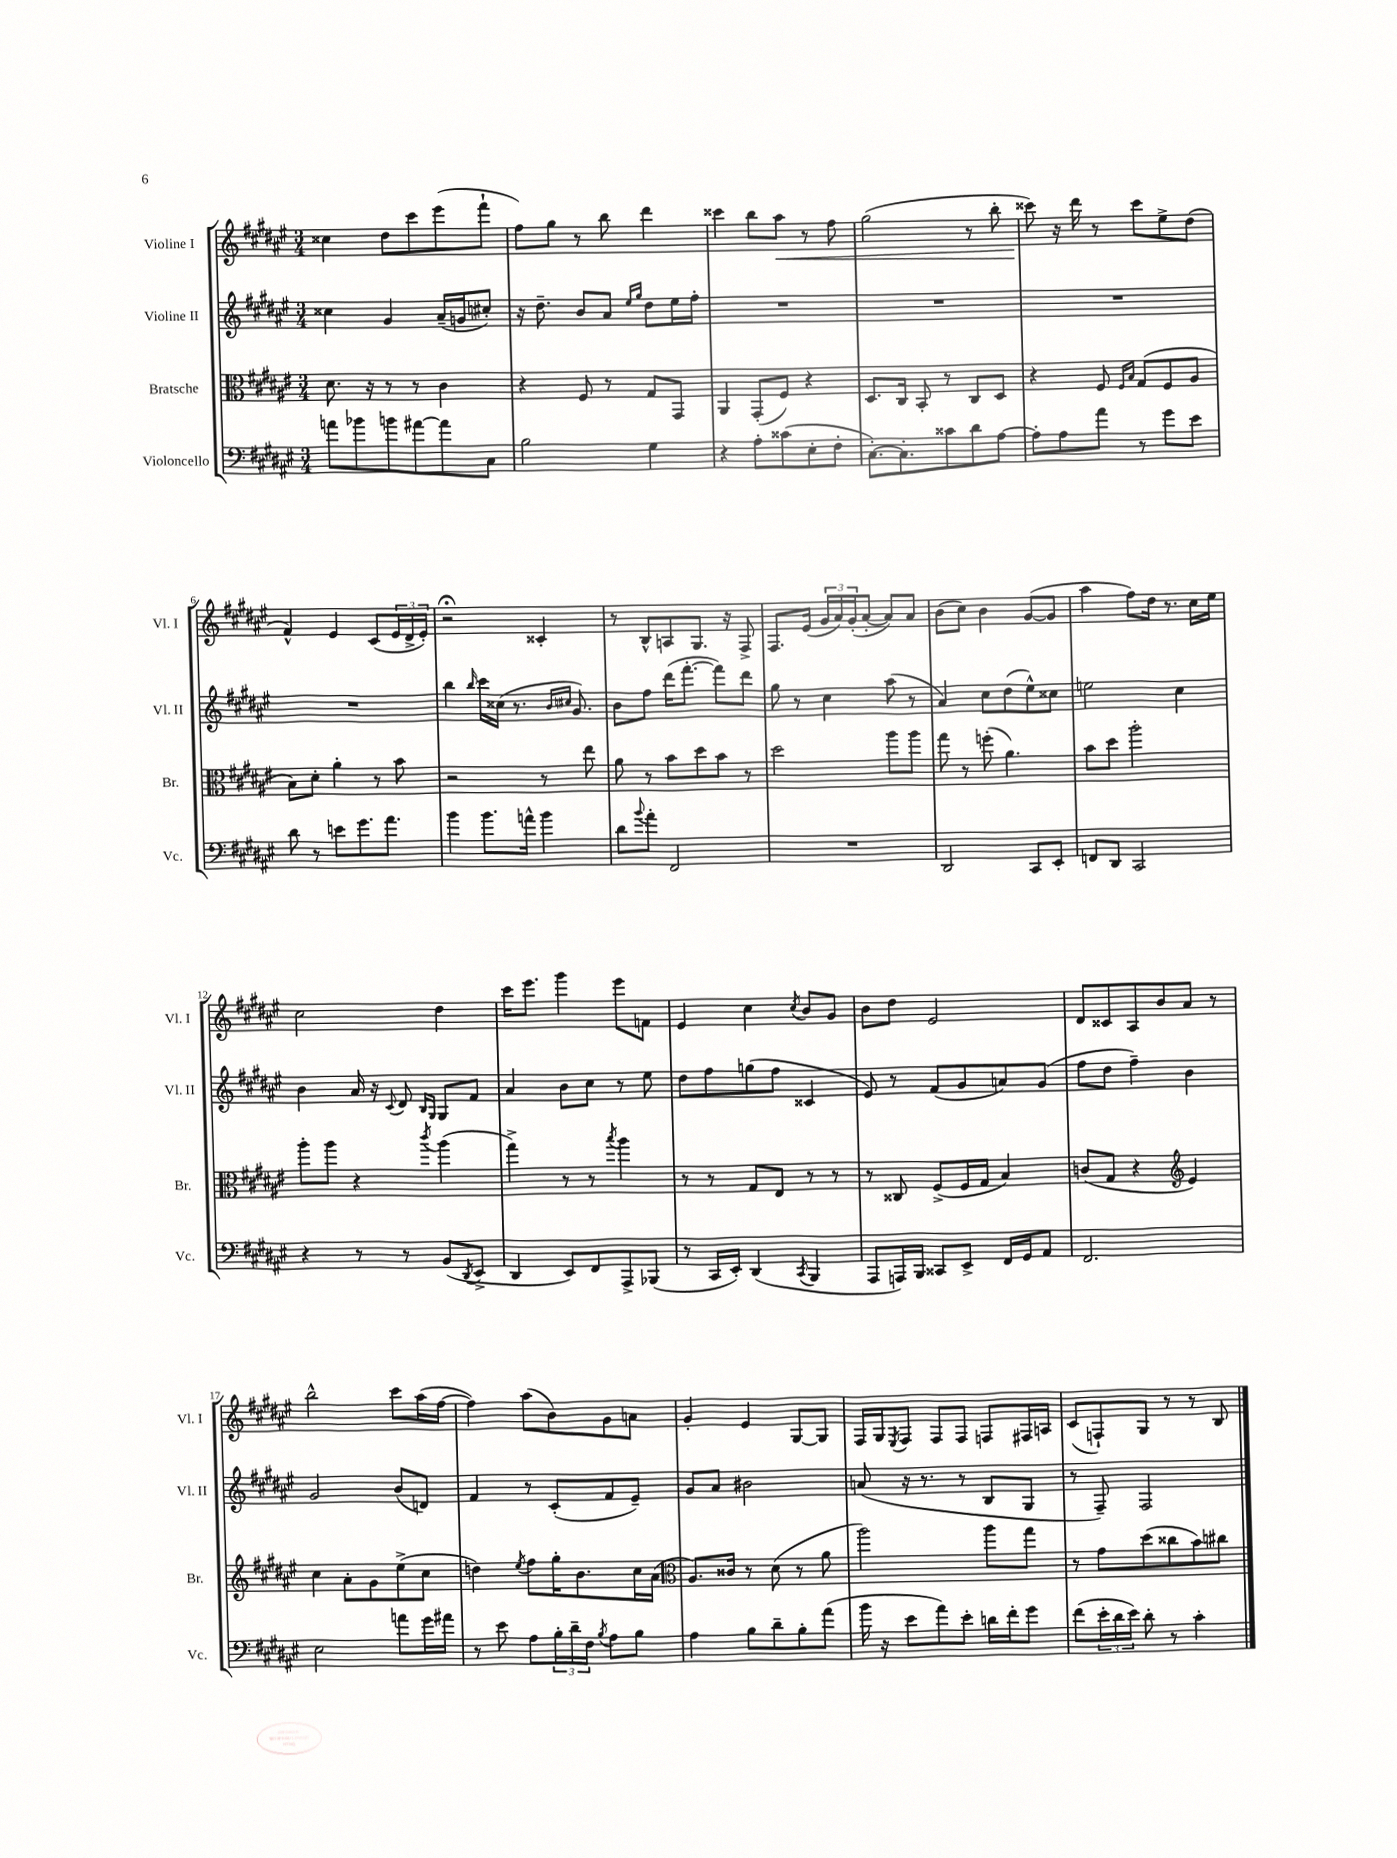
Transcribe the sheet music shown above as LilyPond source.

<<
\new StaffGroup <<
\new Staff = "s0" \with { instrumentName = "Violine I" shortInstrumentName = "Vl. I" } {
    \clef treble \key fis \major \numericTimeSignature \time 3/4
    cisis''4 dis''8 cis'''8 eis'''8( fis'''8-! |
    fis''8) gis''8 r8 b''8 dis'''4 |
    cisis'''4 b''8 ais''8\< r8 fis''8 |
    gis''2( r8 b''8-. |
    cisis'''8\!) r16 dis'''16 r8 cisis'''8 eis''8-> dis''8( |
    fis'4-^) eis'4 cis'8( \tuplet 3/2 { eis'16 dis'16-> eis'16-.) } |
    r2\fermata cisis'4-. |
    r8 b8-^ a8 gis8. r16 fis8-> |
    fis8. eis'16( \tuplet 3/2 { gis'16 ais'16) gis'16-.( } ais'8~-. ais'8) ais'8 |
    b'8( cis''8) b'4 gis'8~( gis'8 |
    ais''4 fis''8) dis''16 r8. cis''16 eis''16 |
    cis''2 dis''4 |
    cis'''16 eis'''8. gis'''4 eis'''8 f'8 |
    eis'4 cis''4 \acciaccatura { cis''8 } b'8 gis'8 |
    b'8 dis''8 eis'2 |
    dis'8 cisis'8 ais8 b'8 ais'8 r8 |
    b''2-^ cis'''8 ais''16( fis''16~ |
    fis''4) ais''8( b'8) gis'8 a'8 |
    gis'4-. eis'4 gis8~ gis8 |
    fis16 gis16 \acciaccatura { eis8 } fis8 fis8 fis8 f8 fis16 a16 |
    cis'8( f8-!) gis8 r8 r8 b8 \bar "|." |
}
\new Staff = "s1" \with { instrumentName = "Violine II" shortInstrumentName = "Vl. II" } {
    \clef treble \key fis \major \numericTimeSignature \time 3/4
    cisis''4 gis'4 ais'16--( g'16 cis''8-.) |
    r16 dis''8.-- b'8 ais'8 \grace { eis''16 gis''16 } dis''8 eis''16 fis''16-. |
    R2. |
    R2. |
    R2. |
    R2. |
    b''4 \grace { b''16 } cis'''16 cisis''16( r8. \grace { b'16 cis''16 } gis'8.) |
    b'8 fis''8 dis'''16( fis'''8.~-. fis'''8) dis'''8 |
    gis''8 r8 cis''4 ais''8( r8 |
    ais'4) cis''8 dis''8( eis''8-^) cisis''8 |
    e''2 cis''4 |
    b'4 ais'16 r16 \appoggiatura { cis'8 } dis'8 \grace { b16 gis16 } gis8 fis'8 |
    ais'4 b'8 cis''8 r8 eis''8 |
    dis''8 fis''8 g''8( fis''8 cisis'4 |
    eis'8) r8 fis'8( gis'8 a'8) gis'8( |
    fis''8 dis''8 fis''4--) b'4 |
    gis'2 b'8( d'8) |
    fis'4 r8 cis'8-.( fis'8 eis'8--) |
    gis'8 ais'8 bis'2 |
    a'8( r16 r8. r8 b8 gis8 |
    r8 fis8--) fis2 \bar "|." |
}
\new Staff = "s2" \with { instrumentName = "Bratsche" shortInstrumentName = "Br." } {
    \clef alto \key fis \major \numericTimeSignature \time 3/4
    dis'8. r16 r8 r8 cis'4 |
    r4 fis8 r8 gis8 gis,8 |
    ais,4 gis,8-.( fis8) r4 |
    dis8. cis16 b,8-. r8 cis8 dis8 |
    r4 fis8 \grace { fis16 b16 } gis8( fis8 ais8 |
    b8) dis'8-. ais'4-. r8 b'8 |
    r2 r8 eis''8 |
    ais'8 r8 b'8 dis''8 b'8 r8 |
    dis''2 ais''8 ais''8 |
    gis''8 r8 f''8-.( ais'4.) |
    b'8 dis''8 ais''2-. |
    ais''8-. ais''8 r4 \acciaccatura { cis'''8 } ais''4( |
    gis''4->) r8 r8 \acciaccatura { b''8 } ais''4 |
    r8 r8 gis8 eis8 r8 r8 |
    r8 cisis8 fis8->( fis16 gis16 b4) |
    c'8( gis8 r4 \clef treble eis'4) |
    cis''4 ais'8-. gis'8 eis''8->( cis''8 |
    d''4) \acciaccatura { eis''8 } fis''8 gis''16-. b'8. cis''16 ais'16( |
    \clef alto ais8.) cisis'16 r8 dis'8( r8 ais'8 |
    ais''2) ais''8 gis''8 |
    r8 gis'8 dis''8( cisis''8 b'8) cis''8 \bar "|." |
}
\new Staff = "s3" \with { instrumentName = "Violoncello" shortInstrumentName = "Vc." } {
    \clef bass \key fis \major \numericTimeSignature \time 3/4
    a'8 bes'8 b'8 ais'8~ ais'8 cis8 |
    b2 gis4 |
    r4 ais8-. cisis'8( eis8-. fis8-. |
    cis8.~-.) cis8.-. cisis'8 dis'8 ais8~ |
    ais8-. ais8 ais'8 r8 gis'8 eis'8 |
    dis'8 r8 e'8 gis'8. ais'8. |
    b'4 b'8. a'16-^ b'4 |
    dis'8 \appoggiatura { b'8 } ais'8-. fis,2 |
    R2. |
    dis,2 cis,8 eis,8-. |
    f,8 dis,8 cis,2 |
    r4 r8 r8 b,8( \acciaccatura { dis,8 } eis,8-> |
    dis,4 eis,8) fis,8 ais,,8-> bes,,8( |
    r8 cis,16 eis,16-.) dis,4( \acciaccatura { cis,8 } b,,4 |
    ais,,8 a,,16) b,,16 cisis,8 eis,8-> fis,16 gis,16 ais,8 |
    fis,2. |
    eis2 a'8 gis'16 ais'16 |
    r8 eis'8 ais8 \tuplet 3/2 { b16-. dis'16-- fis16 } \acciaccatura { b8 } ais8 b8 |
    ais4 b8 dis'8-- b8-. ais'8( |
    b'16 r16 eis'8 ais'8) eis'8-. d'16 fis'16-. gis'8 |
    fis'8( \tuplet 3/2 { eis'16-. dis'16 eis'16) } dis'8-. r8 cis'4-. \bar "|." |
}
>>
>>
